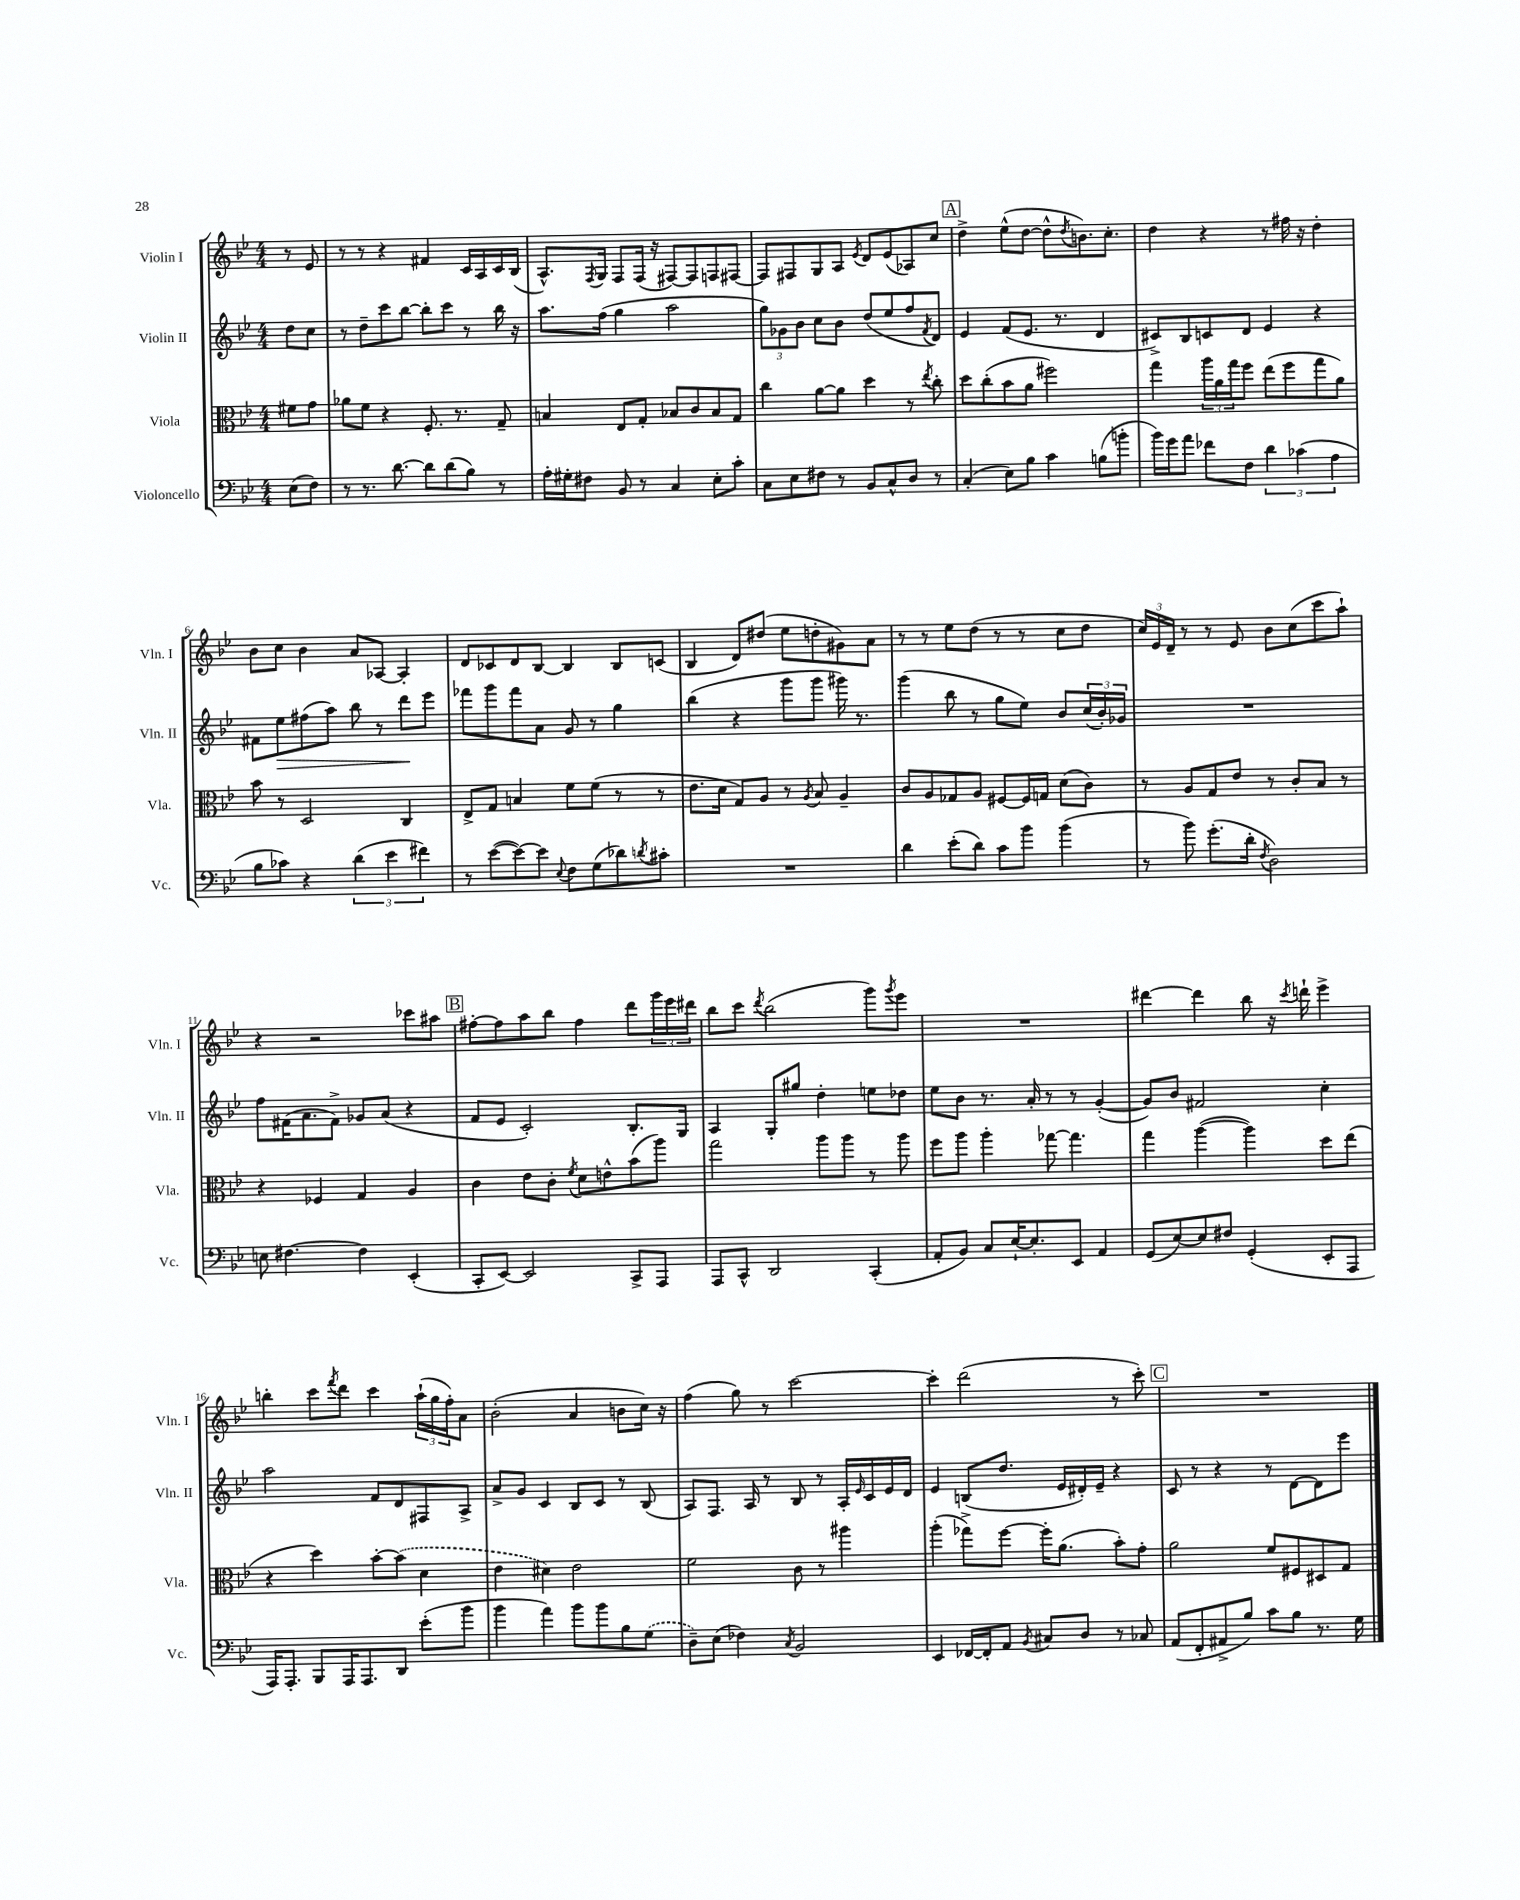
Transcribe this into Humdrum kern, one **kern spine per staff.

**kern	**kern	**kern	**kern
*staff4	*staff3	*staff2	*staff1
*clefF4	*clefC3	*clefG2	*clefG2
*k[b-e-]	*k[b-e-]	*k[b-e-]	*k[b-e-]
*M4/4	*M4/4	*M4/4	*M4/4
(8E-	8f#	8dd	8r
8F)	8g	8cc	8e-
=	=	=	=
8r	8a-	8r	8r
8.r	8f	8dd~	8r
.	4r	8ccc	4r
[8.d	.	.	.
.	.	[8bb-	.
8d]	8.F'	8bb-']	4f#
(8d	.	8ccc	.
.	8.r	.	.
8B-)	.	8r	16c
.	.	.	16A
8r	8G~	16bb-	16c
.	.	16r	(16B-
=	=	=	=
16A'	4B	8.aa	8.A^^)
16G#'	.	.	.
8F#	.	.	.
.	.	.	8qF
.	.	(16ff	16G
8BB-	8E-	4gg	8F
8r	8G'	.	(16F
.	.	.	16r
4C	8B-	2aa	[8F#)
.	8c	.	8F#]
8E-'	8B-	.	8F
8c'	8G	.	[8F#
=	=	=	=
8C	4cc	12gg)	8F#]
.	.	12g-	.
8E-	.	.	8F#
.	.	12b-	.
8F#	[8a	8cc	8G
8r	8a]	8b-	8A
.	.	.	8qe-
8BB-	4dd	(8dd	8d
8C^^	.	8ee-	(8e-
8D	8r	8ff	8A-)
.	8qee-	8qf	.
8r	8cc'	8d)	8cc
=	=	=	=
(4C'	8dd	4e-	4dd^
.	(8cc'	.	.
8E-)	8b-	(8f	(8ee-^^
8B-	8a	8.e-	[8dd
4c	2ff#)	.	8dd^^]
.	.	8.r	.
.	.	.	8qdd
.	.	.	8.b)
(8B	.	4d	.
.	.	.	8.cc'
8b'	.	.	.
=	=	=	=
16b-)	4gg	8c#^)	4dd
16g	.	.	.
8a	.	8B-	.
8f-	24aa	8c	4r
.	24a	.	.
.	24gg	.	.
8F	8ff	8d	.
6d	(8ee-	4e-	8r
.	8ff	.	16ff#
(6c-	.	.	.
.	.	.	16r
.	8gg	4r	4dd'
6A	.	.	.
.	8a)	.	.
=	=	=	=
8B-	8b-	8f#	8b-
8c-)	8r	8ee-	8cc
4r	2D	(8ff#	4b-
.	.	8aa)	.
(6d	.	8bb-	8a
.	.	8r	[8A-
6e-	.	.	.
.	4C	8ddd	4A-']
6f#)	.	.	.
.	.	8eee-	.
=	=	=	=
8r	8E-^	8fff-	8d
([8e-	8G	8ggg	8c-
8e-_)	4B	8fff-	8d
8e-]	.	8a	[8B-
8qqE-	.	.	.
8F	8f	8g	4B-]
(8G	(8f	8r	.
8d-)	8r	4gg	8B-
8qd	.	.	.
8c#'	8r	.	(8c
=	=	=	=
1r	8.e-	(4bb-	4B-
.	16d	.	.
.	8G)	4r	8d)
.	8A	.	(8dd#
.	8r	8ggg	8ee-
.	8qA	.	.
.	8B-	8ggg	8dd'
.	4A~	16ggg#)	8g#)
.	.	8.r	.
.	.	.	8a
=	=	=	=
4d	8c	(4ggg	8r
.	8A	.	8r
(8e-'	8G-	8bb-	8ee-
8d)	8A	8r	(8dd
8c	[8F#	8gg	8r
8b-	16F#]	8ee-)	8r
.	16G	.	.
(4b-	(8d	8b-	8cc
.	8c)	(24cc	8dd
.	.	24b-')	.
.	.	24g-	.
=	=	=	=
8r	8r	1r	24cc)
.	.	.	24e-
.	.	.	24d~
8b-)	8A	.	8r
(8.g'	8G	.	8r
.	8e-	.	8e-
16d'	.	.	.
8qF	.	.	.
2D)	8r	.	8b-
.	8c'	.	(8cc
.	8B-	.	8ccc
.	8r	.	8aa`)
=	=	=	=
8E	4r	8ff	4r
[4.F#	.	(16f#	.
.	.	8.a	.
.	4F-	.	2r
.	.	8f#^)	.
4F#]	4G	8g-	.
.	.	(8a	.
(4EE-'	4A	4r	8ccc-
.	.	.	8aa#
=	=	=	=
8CC'	4c	8f	[8ff#'
[8EE-)	.	8e-	8ff#]
2EE-]	8e-	2c')	8aa
.	8c'	.	8bb-
.	8qf	.	.
.	8d	.	4ff#
.	8e^^	.	.
8CC^	(8b-	8.B-'	8ddd
8AAA	8aa)	.	24ggg
.	.	.	24eee-
.	.	16G	.
.	.	.	24ddd#
=	=	=	=
8AAA	2gg	4A	8bb-
8CC^^	.	.	8ccc
.	.	.	8qddd
2DD	.	8G'	(2bb-
.	.	8gg#	.
.	8aa	4dd'	.
.	8aa	.	.
(4CC'	8r	8ee	8ggg)
.	.	.	8qggg
.	8aa	8dd-	8eee-
=	=	=	=
8AA'	8ff	8ee-	1r
8BB-)	8aa	8b-	.
8C	4aa'	8.r	.
[16E-`	.	.	.
8.E-']	.	16a'	.
.	[8gg-	8r	.
8EE-	4.gg-]	8r	.
4AA	.	([4g'	.
=	=	=	=
(8GG	4gg	8g])	[4ddd#
[8E-)	.	8b-	.
8E-]	([4aa	2f#	4ddd#]
8F#	.	.	.
(4GG'	4aa])	.	8bb-
.	.	.	16r
.	.	.	8qccc
.	.	.	16ddd`
8EE-'	8dd	4cc'	4eee-^
8AAA	(8ee-	.	.
=	=	=	=
16AAA)	4r	2aa	4bb'
8.AAA'	.	.	.
8BBB-	4dd)	.	8ccc
.	.	.	8qfff
16AAA	.	.	8ddd
8.AAA	.	.	.
.	[8b-'	8f	4ccc
8DD	(8b-]	8d	.
(8e-'	4d	8F#	(24aa`
.	.	.	24gg
.	.	.	24ff')
8b-	.	8A^	8a
=	=	=	=
4b-	4e-	8a^	(2b-'
.	.	8g	.
4a)	4d#)	4c	.
8b-	2e-	8B-	4a
8b-	.	8c	.
8B-	.	8r	8b
(8G	.	(8B-	16cc)
.	.	.	16r
=	=	=	=
8D~)	2f	8A)	(4ff
(8E-	.	8.F	.
4F-)	.	.	8gg)
.	.	16A	.
.	.	8r	8r
8qC	.	.	.
2BB-	8c	8B-	[2ccc
.	8r	8r	.
.	4aa#	16A'	.
.	.	16qqe-	.
.	.	16c	.
.	.	16e-	.
.	.	16d	.
=	=	=	=
4EE-	(4aa'	4e-	4ccc']
[16FF-	8gg-^)	(8B	(2ddd
16FF-']	.	.	.
8AA	[8ff	8.dd	.
8qBB-	.	.	.
8C#	16ff']	.	.
.	(8.a	16e-	.
8D	.	16d#')	.
.	.	16e-~	.
8r	8b-')	4r	8r
8C-	8g'	.	8ccc')
=	=	=	=
(8AA	2a	8c	1r
8FF'	.	8r	.
8AA#^	.	4r	.
8B-)	.	.	.
8c	8f	8r	.
8B-	8F#	[8d	.
8.r	8D#	8d]	.
.	8G	8eee-	.
16G	.	.	.
==	==	==	==
*-	*-	*-	*-
